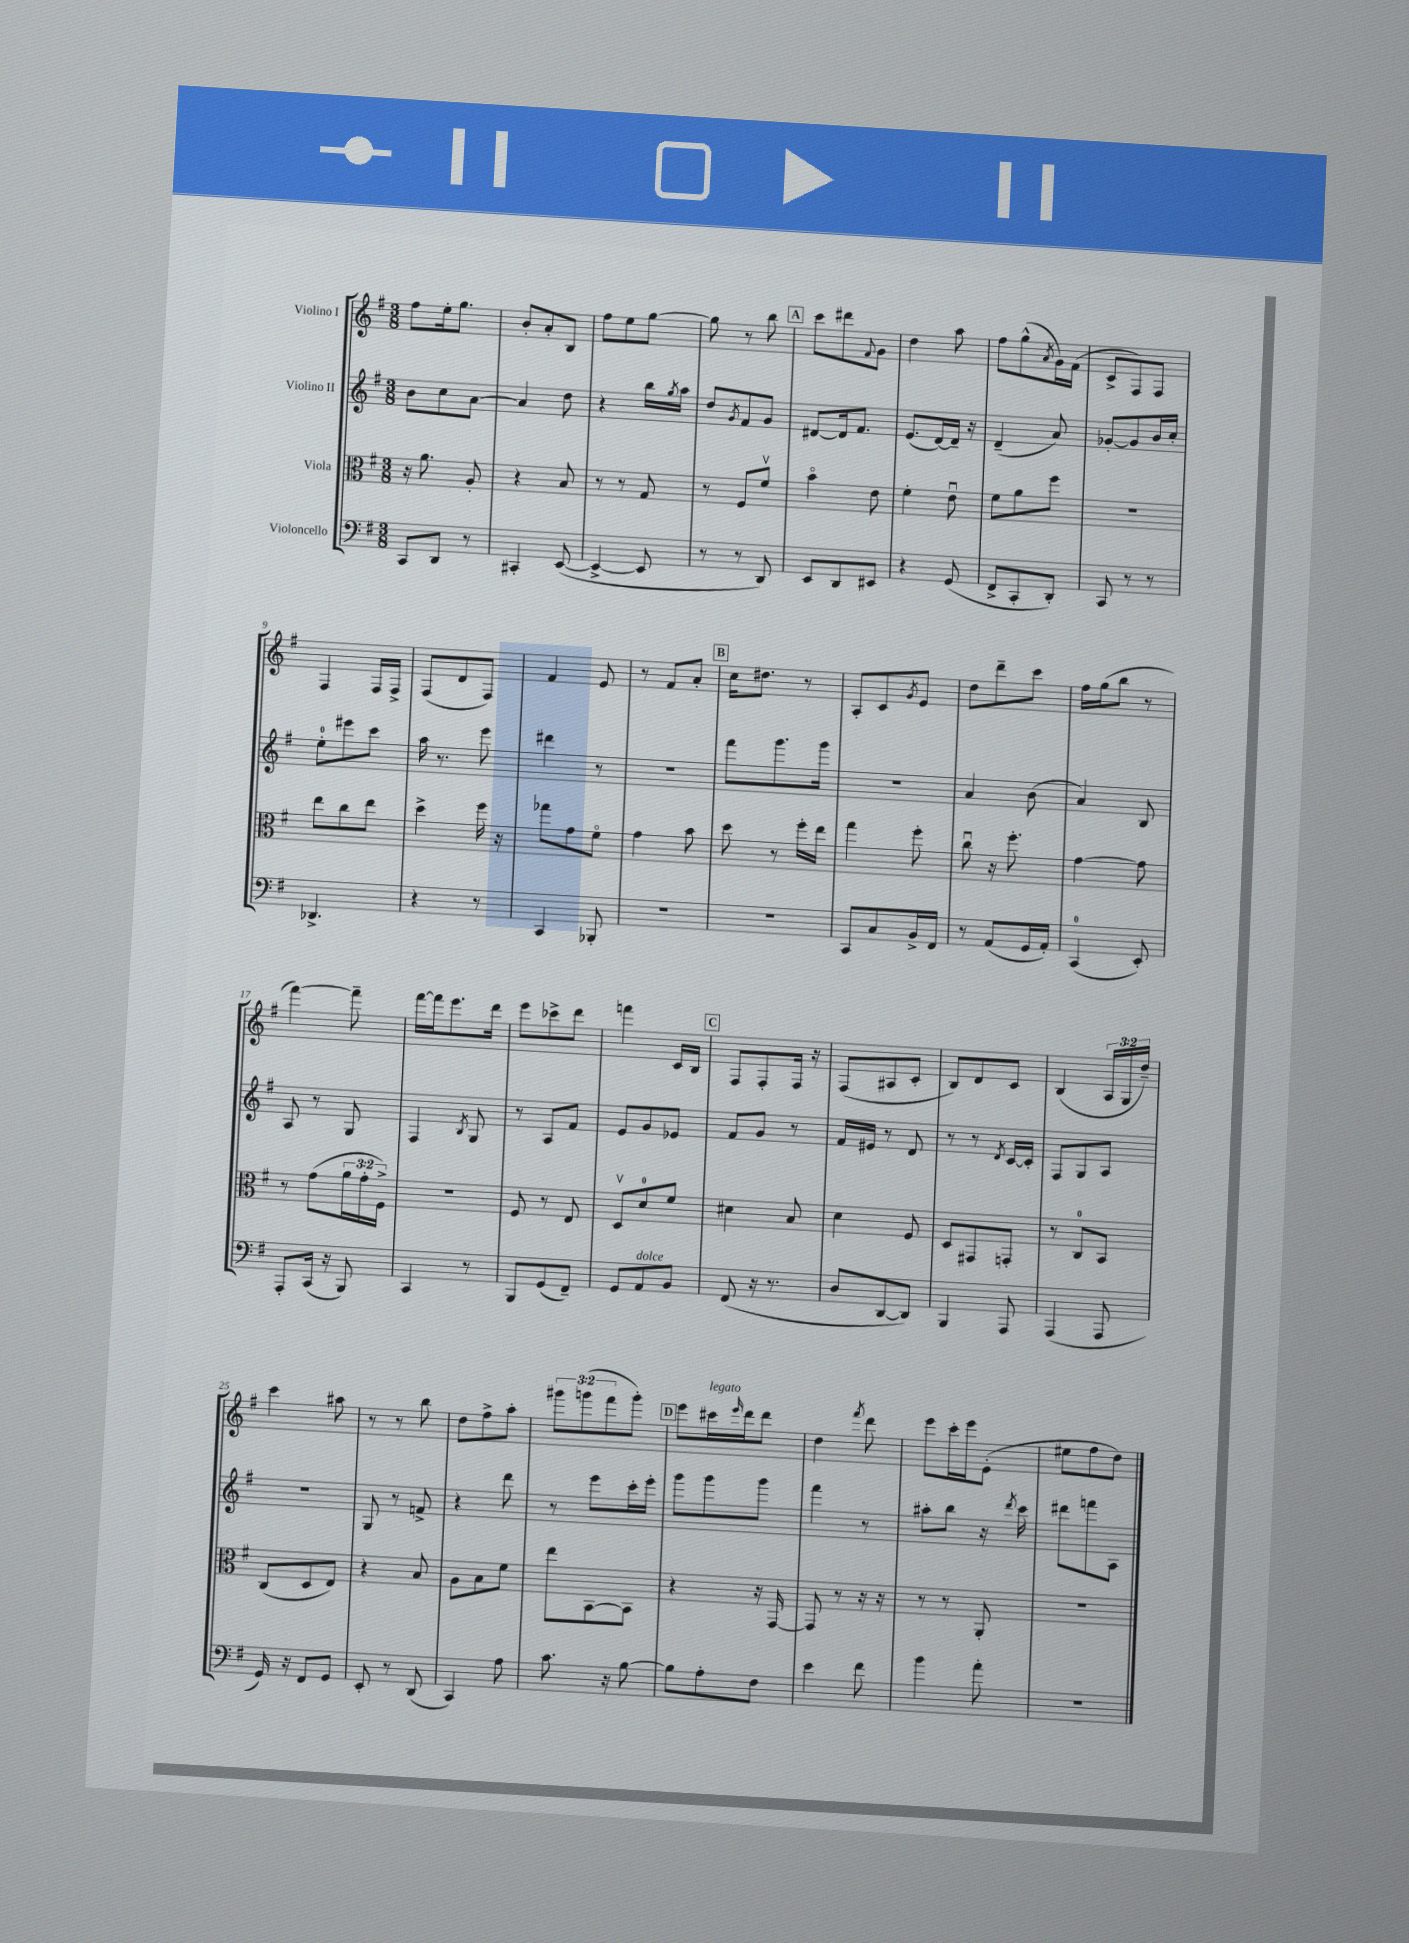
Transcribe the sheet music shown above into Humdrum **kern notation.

**kern	**kern	**kern	**kern
*part4	*part3	*part2	*part1
*staff4	*staff3	*staff2	*staff1
*I"Violoncello	*I"Viola	*I"Violino II	*I"Violino I
*clefF4	*clefC3	*clefG2	*clefG2
*k[f#]	*k[f#]	*k[f#]	*k[f#]
*M3/8	*M3/8	*M3/8	*M3/8
=1	=1	=1	=1
8CC/L	16r	8b\L	8ff#\L
.	8.a\	.	.
8DD/J	.	8cc\	16ee'\k
.	.	.	8.gg\J
8r	8A'/	[8a\J	.
=2	=2	=2	=2
4CC#X'/	4r	4a/]	8b'/L
.	.	.	8a'/
([8EE/	8B/	8dd\	8B/J
=3	=3	=3	=3
4EE^/_	8r	4r	8ff#\L
.	8r	.	8ee\
8EE/]	8G/	16bb\LL	[8gg\J
.	.	8qgg/	.
.	.	16aa\JJ	.
=4	=4	=4	=4
8r	8r	8dd/L	8gg\]
.	.	8qg/	.
8r	8F#/L	8f#/	8r
8DD/)	8f#v/J	8g/J	8bb\
!!LO:REH:place=s1:t=A
=5	=5	=5	=5
8EE/L	4b\	[8d#X/L	8ccc\L
8DD/	.	16d#/k]	8ddd#X\
.	.	8.f#/J	.
.	.	.	8qqf#/
8EE#X/J	8e\	.	8g\J
=6	=6	=6	=6
4r	4f#'\	(8.e/L	4dd\
.	.	[16d/L)	.
(8GG/	8eu\	16d~/JJ]	8aa\
.	.	16r	.
=7	=7	=7	=7
8FF#^/L	8f#\L	(4d~/	8ff#\L
8CC'/	8a\	.	(8gg^^\
.	.	.	8qa/
8DD'/J)	8ff#\J	8a/)	16g\L)
.	.	.	(16f#\JJ
=8	=8	=8	=8
8CC/	4.r	[8g-X'/L	8c^/L
8r	.	8g-/]	8F#/)
8r	.	16b/L	8F#/J
.	.	16cc'/JJ	.
!!LO:LB:g=z
=9	=9	=9	=9
4.DD-X^/	8ee\L	8ee'\L	4F#/
.	8cc\	8eee#X\	.
.	8ee\J	8ccc\J	16F#/LL
.	.	.	16F#^/JJ
=10	=10	=10	=10
4r	4dd^\	16aa\	(8F#/L
.	.	8.r	.
.	.	.	8d/
8r	16ff#\	8eee\	8F#/J)
.	16r	.	.
=11	=11	=11	=11
4CC/	8gg-X\L	4ddd#X\	4f#/
.	8g\	.	.
8BBB-X'/	8f#\J	8r	8e/
=12	=12	=12	=12
4.r	4g\	4.r	8r
.	.	.	8f#/L
.	8b\	.	8a'/J
!!LO:REH:place=s1:t=B
=13	=13	=13	=13
4.r	8dd\	8fff#\L	16cc\KL
.	.	.	8.dd#X\J
.	8r	8.ggg\	.
.	16ff#'\LL	.	8r
.	16ee\JJ	16ggg\Jk	.
=14	=14	=14	=14
8CC/L	4gg\	4.r	8A'/L
8C/	.	.	8c/
.	.	.	8qg/
16BB^/L	8ff#'\	.	8e/J
16FF#/JJ	.	.	.
=15	=15	=15	=15
8r	8ccu\	4a/	8dd\L
(8AA/L	16r	.	8ddd~\
.	8.ff#'\	.	.
16GG/L	.	(8b\	8ccc\J
16AA'/JJ)	.	.	.
=16	=16	=16	=16
(4CC/	[4g\	4a/)	16ff#\LL
.	.	.	(16gg\J
.	.	.	8bb\J
8EE'/)	8g\]	8B/	8r
!!LO:LB:g=z
=17	=17	=17	=17
8AAA'/L	8r	8A/	[4fff#\)
(16CC/Jk	(8g\L	8r	.
16r	.	.	.
8BBB/)	24a\L	8G/	8fff#~\]
.	24g'\	.	.
.	24F#^\JJ)	.	.
=18	=18	=18	=18
4CC/	4.r	4F#/	[16fff#\LL
.	.	.	16fff#\J]
.	.	.	8.eee\
.	.	8qB/	.
8r	.	8G/	.
.	.	.	16ddd\Jk
=19	=19	=19	=19
8BBB/L	8F#/	8r	8eee\L
(8GG/	8r	8A/L	8ccc-X^\
8FF#~/J)	8E/	8f#/J	8ddd\J
=20	=20	=20	=20
8GG/L	8Dv/L	8e/L	4fffn\
!LO:TX:a:i:t=dolce	!	!	!
8AA/	8d/	8g/	.
8BB/J	8f#/J	8e-X/J	16c/LL
.	.	.	16B/JJ
!!LO:REH:place=s1:t=C
=21	=21	=21	=21
(8FF#/	4d#X\	8f#/L	8F#/L
16r	.	8g/J	8F#'/
8.r	.	.	.
.	8B/	8r	16F#/Jk
.	.	.	16r
=22	=22	=22	=22
8D/L	4d\	16f#/LL	(8F#/L
.	.	16e#X/JJ	.
[8DD/	.	8r	8A#X/
8DD/J])	8F#/	8d/	8c'/J
=23	=23	=23	=23
4BBB/	8D/L	8r	8B/L)
.	8GG#X/	8r	8d/
.	.	8qd/	.
8AAA/	8GGn'/J	[16c/LL	8c/J
.	.	16c'/JJ]	.
=24	=24	=24	=24
(4AAA/	8r	8F#/L	(4B/
.	8C/L	8G/	.
8AAA/	8BB/J	8A/J	24A/LL
.	.	.	24G/
.	.	.	24dd~/JJ)
!!LO:LB:g=z
=25	=25	=25	=25
16GG/)	(8C/L	4.r	4ccc\
16r	.	.	.
8FF#/L	8D/	.	.
8GG/J	8E/J)	.	8aa#X\
=26	=26	=26	=26
8EE'/	4r	8G/	8r
8r	.	8r	8r
(8DD/	8B/	8fn^/	8bb\
=27	=27	=27	=27
4CC/)	8A\L	4r	8dd\L
.	8B\	.	8ff#^\
8A\	8f#\J	8ddd\	8aa'\J
=28	=28	=28	=28
8.c\	8ee\L	8r	12ggg#X\L
.	.	.	(12gggn\
.	[8BB\	8eee\L	.
.	.	.	12fff#\
16r	.	.	.
[8B\	8BB\J]	16ccc'\L	8ggg'\J)
.	.	16eee'\JJ	.
!!LO:REH:place=s1:t=D
=29	=29	=29	=29
8B\L]	4r	8ggg\L	8eee\L
!	!	!	!LO:TX:a:i:t=legato
8A'\	.	8ggg\	16ccc#X\L
.	.	.	16qqeee/
.	.	.	16ddd\J
8F#\J	16r	8ggg\J	8ddd\J
.	[16GG/	.	.
=30	=30	=30	=30
4e\	8GG/]	4fff#\	4dd\
.	8r	.	.
.	.	.	8qfff#/
8f#\	16r	8r	8ddd\
.	16r	.	.
=31	=31	=31	=31
4b\	8r	8aa#X'\L	8eee\L
.	8r	8bb\J	16ccc'\L
.	.	.	16eee\J
8a'\	8AA'/	16r	(8e'\J
.	.	8qddd/	.
.	.	16ccc\	.
=32	=32	=32	=32
4.r	4.r	8ddd#X\L	8ee#X\L
.	.	8fffn\	8ff#\
.	.	8A\J	8dd\J)
==	==	==	==
*-	*-	*-	*-
